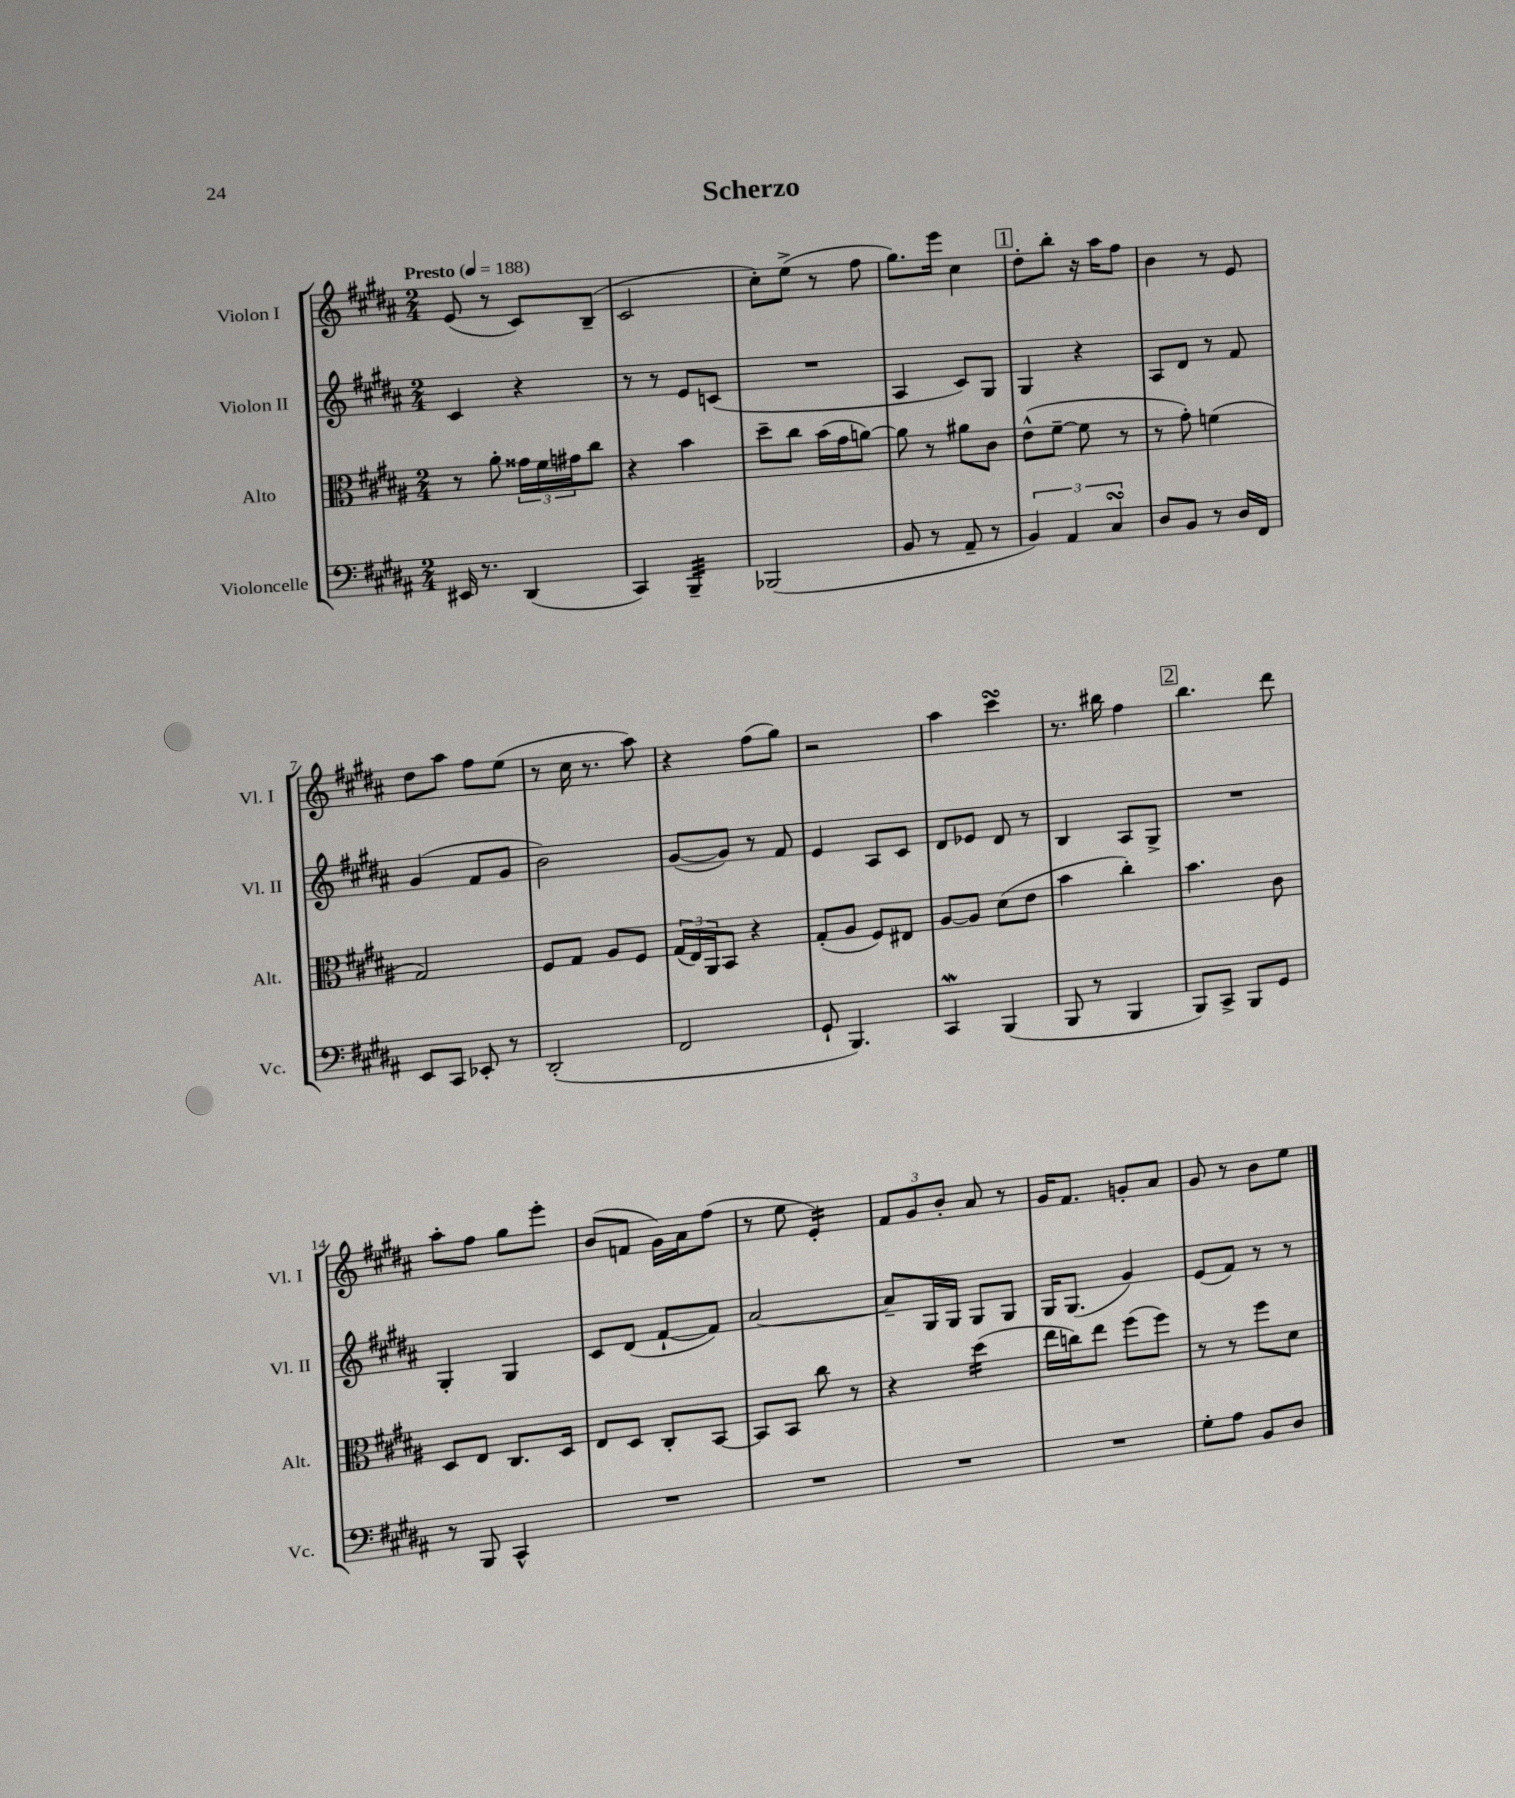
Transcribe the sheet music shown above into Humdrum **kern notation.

**kern	**kern	**kern	**kern
*staff4	*staff3	*staff2	*staff1
*clefF4	*clefC3	*clefG2	*clefG2
*k[f#c#g#d#a#]	*k[f#c#g#d#a#]	*k[f#c#g#d#a#]	*k[f#c#g#d#a#]
*M2/4	*M2/4	*M2/4	*M2/4
*MM188	*MM188	*MM188	*MM188
16EE#	8r	4c#	(8e
8.r	.	.	.
.	8a#'	.	8r
(4DD#	24g##	4r	8c#)
.	24f#	.	.
.	24g#	.	.
.	8cc#	.	(8B~
=	=	=	=
4CC#)	4r	8r	2c#
.	.	8r	.
4BBB~	4b	8e	.
.	.	(8c	.
=	=	=	=
(2BBB-	8dd#~	2r	8cc#')
.	8cc#	.	(8ee^
.	(16b	.	8r
.	16g#	.	.
.	[8a)	.	8ff#
=	=	=	=
8BB	8a]	4A#	8.gg#)
8r	8r	.	.
.	.	.	16eee
8AA#~	8a#	8c#)	4cc#
8r	8c#	8G#	.
=	=	=	=
6BB)	(8e^^	4G#	8dd#'
.	[8f#~	.	8bb'
6AA#	.	.	.
.	8f#]	4r	16r
.	.	.	16aa#
6C#	.	.	.
.	8r	.	8ff#
=	=	=	=
8D#	8r	8A#	4b
8BB	8g#')	8d#	.
8r	(4f	8r	8r
16D#	.	8f#	8e
16FF#	.	.	.
=	=	=	=
8EE	2G#)	(4g#	8dd#
8CC#	.	.	8aa#
8EE-'	.	8f#	8ff#
8r	.	8g#	(8ee
=	=	=	=
(2DD#'	8F#	2b)	8r
.	8G#	.	16cc#
.	.	.	8.r
.	8A#	.	.
.	8F#	.	8aa#)
=	=	=	=
2FF#	(24G#	([8g#	4r
.	24E)	.	.
.	24AA#	.	.
.	8BB	8g#])	.
.	4r	8r	(8ff#
.	.	8f#	8gg#)
=	=	=	=
8GG#`	(8G#'	4e	2r
4.BBB)	8A#	.	.
.	8F#)	8A#	.
.	8E#	8c#	.
=	=	=	=
4CC#	[8A#	8d#	4aa#
.	8A#]	8e-	.
(4BBB	(8d#	8d#	4ccc#
.	8e	8r	.
=	=	=	=
8BBB	4b	4B	8.r
8r	.	.	.
.	.	.	16bb#
4BBB	4cc#')	8A#	4ff#
.	.	8G#^	.
=	=	=	=
8BBB)	4.b	2r	4.bb
8CC#^	.	.	.
8BBB	.	.	.
8GG#	8c#	.	8ddd#
=	=	=	=
8r	8D#	4G#'	8aa#'
8BBB	8E	.	8ff#
4CC#^^	8.C#	4G#	8gg#
.	.	.	8eee'
.	16D#	.	.
=	=	=	=
2r	8E	8c#	(8b
.	8D#	(8d#	8f
.	8C#'	[8f#`	16g#)
.	.	.	16a#
.	[8BB	8f#])	(8ff#
=	=	=	=
2r	8BB]	[2a#	8r
.	8BB	.	8ee
.	8cc#	.	4e')
.	8r	.	.
=	=	=	=
2r	4r	8a#~]	12f#
.	.	.	12g#
.	.	16G#	.
.	.	.	12b'
.	.	16G#	.
.	(4dd#	8G#	8a#
.	.	8G#	8r
=	=	=	=
2r	16ee	16G#	16g#
.	16cc)	(8.G#	8.f#
.	8ee	.	.
.	(8ff#	4g#)	8g'
.	8ff#)	.	8a#
=	=	=	=
8G#'	8r	(8e	8g#
8A#	8r	8f#)	8r
8BB	8ff#	8r	8b
8D#	8d#	8r	8ee
==	==	==	==
*-	*-	*-	*-
